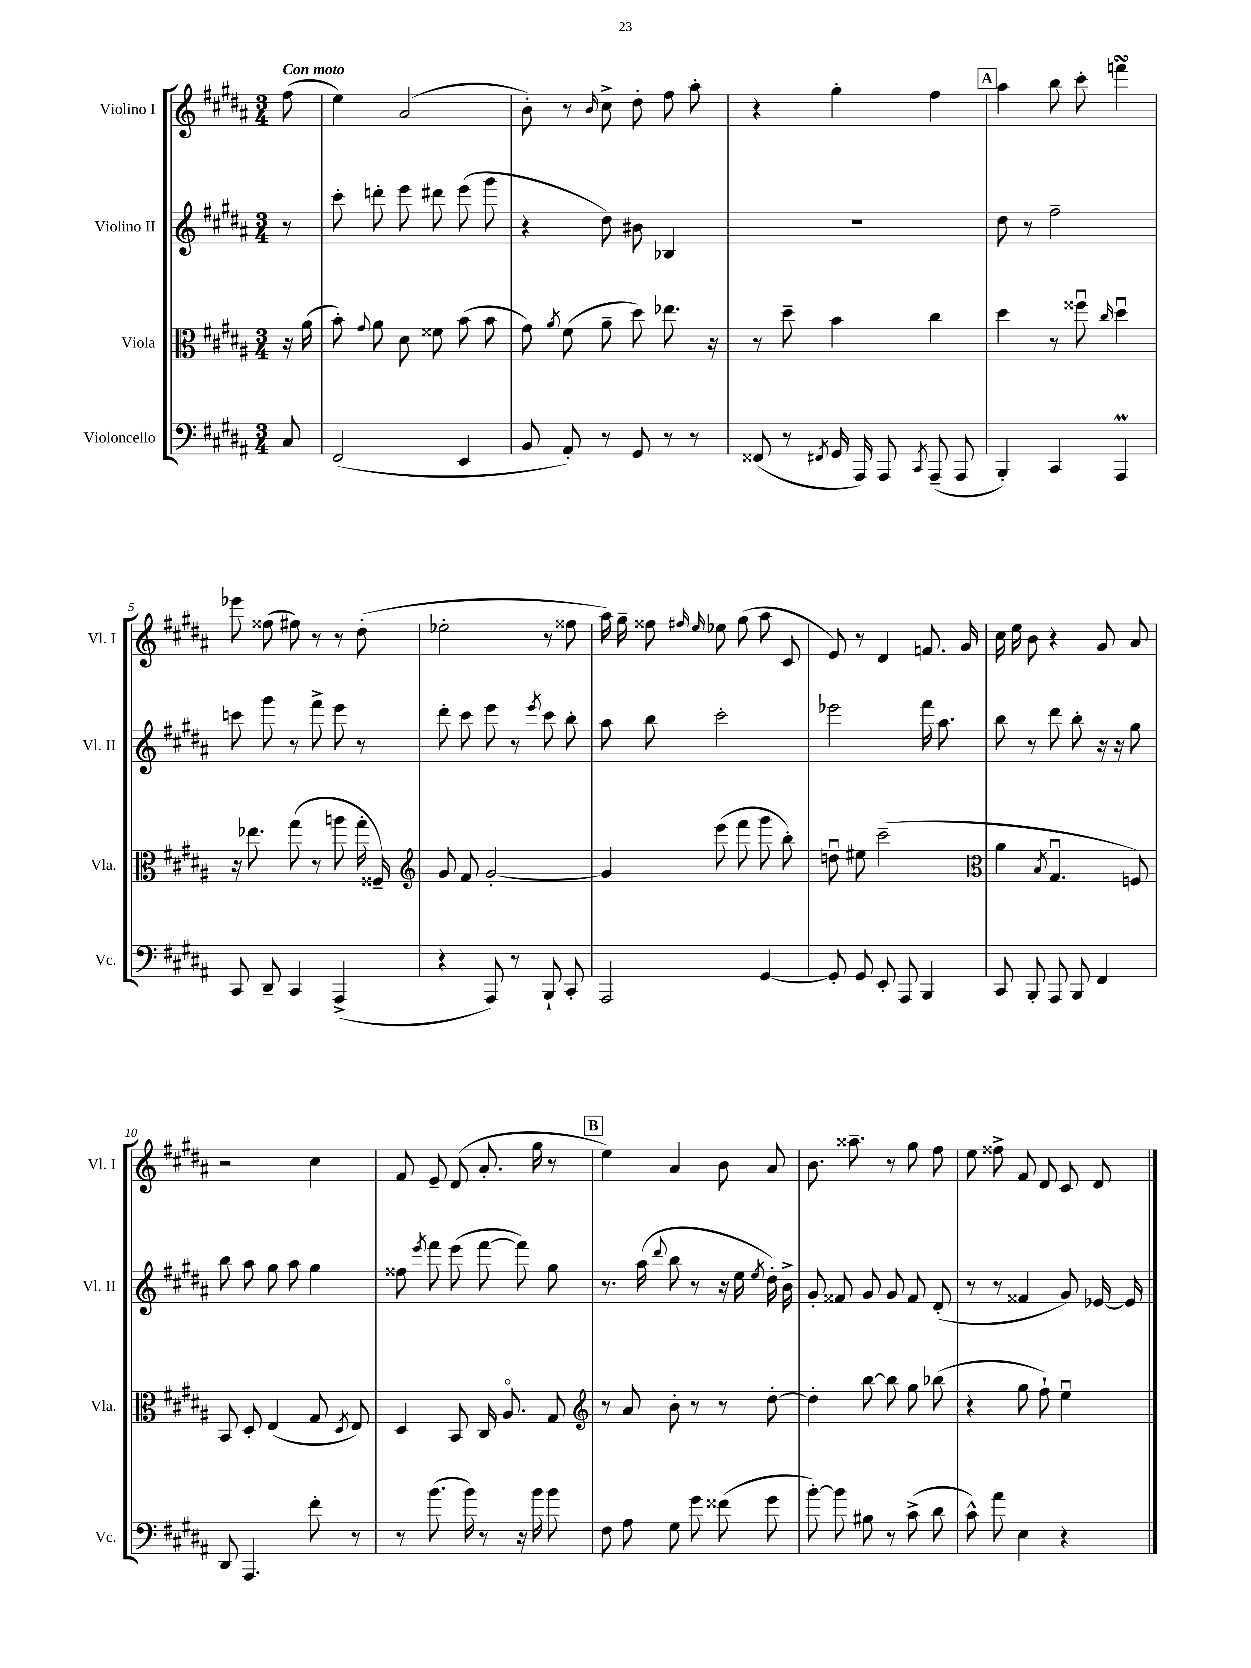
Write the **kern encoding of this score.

**kern	**kern	**kern	**kern
*part4	*part3	*part2	*part1
*staff4	*staff3	*staff2	*staff1
*I"Violoncello	*I"Viola	*I"Violino II	*I"Violino I
*I'Vc.	*I'Vla.	*I'Vl. II	*I'Vl. I
*clefF4	*clefC3	*clefG2	*clefG2
*k[f#c#g#d#a#]	*k[f#c#g#d#a#]	*k[f#c#g#d#a#]	*k[f#c#g#d#a#]
*M3/4	*M3/4	*M3/4	*M3/4
=	=	=	=
!	!	!	!LO:TX:a:B:t=Con moto
8C#/	16r	8r	(8ff#\
.	(16a#\	.	.
=1	=1	=1	=1
(2FF#/	8b'\)	8ccc#'\	4ee\)
.	8qqg#/	.	.
.	8a#\	8dddn'\	.
.	8d#\	8eee\	(2a#/
.	8f##X\	8ddd#X\	.
4EE/	(8b\	(8eee\	.
.	8b\	8ggg#\	.
=2	=2	=2	=2
8BB/	8g#\)	4r	8b'\)
.	8qa#/	.	.
8AA#'/)	(8f#\	.	8r
.	.	.	16qqb/
8r	8a#~\	8dd#\)	8cc#^\
8GG#/	8dd#\)	8b#X\	8dd#'\
8r	8.ee-X\	4B-X/	8ff#\
8r	.	.	8aa#'\
.	16r	.	.
=3	=3	=3	=3
(8FF##X/	8r	2.r	4r
8r	8dd#~\	.	.
8qFF#X/	.	.	.
16GG#/	4b\	.	4gg#'\
16AAA#/)	.	.	.
8AAA#/	.	.	.
8qCC#/	.	.	.
(8AAA#~/	4cc#\	.	4ff#\
8AAA#/	.	.	.
!!LO:REH:place=s1:t=A
=4	=4	=4	=4
4BBB'/)	4dd#\	8dd#\	4aa#\
.	.	8r	.
4CC#/	8r	2ff#~\	8bb\
.	8ff##Xu\	.	8ccc#'\
.	16qqcc#/	.	.
4AAA#m/	4dd#u\	.	4fffnsSSs\
!!LO:LB:g=z
=5	=5	=5	=5
8CC#/	16r	8cccn\	8eee-X\
.	8.ee-X\	.	.
8DD#~/	.	8ggg#\	(8ff##X\
4CC#/	(8gg#\	8r	8ff#X\)
.	8r	8fff#^\	8r
(4AAA#^/	8aan\	8eee\	8r
.	16gg#'\	8r	(8dd#'\
.	16F##X~/)	.	.
=6	=6	=6	=6
*	*clefG2	*	*
4r	8g#/	8ddd#'\	2ee-X'\
.	8f#/	8ccc#\	.
8AAA#/)	[2g#'/	8eee\	.
8r	.	8r	.
.	.	8qeee/	.
8BBB`/	.	8ccc#\	8r
8CC#'/	.	8bb'\	8ff##X\
=7	=7	=7	=7
2AAA#/	4g#/]	8aa#\	16aa#\)
.	.	.	16gg#~\
.	.	8bb\	8ff##X\
.	.	.	16qqff#X/
.	.	.	16qqee/
.	(8eee\	2ccc#'\	8ee-X\
.	8fff#\	.	(8gg#\
[4GG#/	8ggg#\	.	8aa#\
.	8bb'\)	.	8c#/
=8	=8	=8	=8
8GG#'/]	8ddnu\	2eee-X\	8e/)
8GG#/	8ee#X\	.	8r
8EE'/	(2ccc#~\	.	4d#/
8AAA#/	.	.	.
4BBB/	.	16fff#\	8.fn/
.	.	8.aa#\	.
.	.	.	16g#/
=9	=9	=9	=9
*	*clefC3	*	*
8CC#/	4a#\	8bb\	16cc#\
.	.	.	16ee\
8BBB'/	.	8r	8b\
.	8qB/	.	.
8AAA#/	4.G#u/	8ddd#\	4r
8BBB/	.	8bb'\	.
4FF#/	.	16r	8g#/
.	.	16r	.
.	8Fn/)	8gg#\	8a#/
!!LO:LB:g=z
=10	=10	=10	=10
8DD#/	8BB/	8bb\	2r
4.AAA#/	8D#'/	8aa#\	.
.	(4E/	8gg#\	.
.	.	8aa#\	.
8f#'\	8G#/	4gg#\	4cc#\
.	8qD#/	.	.
8r	8E/)	.	.
=11	=11	=11	=11
8r	4D#/	8ff##X\	8f#/
.	.	8qeee/	.
(8.b\	.	8fff#\	8e~/
.	8BB/	(8eee\	(8d#/
16b\)	.	.	.
8r	16C#/	[8fff#\	8.a#'/
.	8.A#/	.	.
16r	.	8fff#\])	.
16b\	.	.	16gg#\
8b\	8G#/	8gg#\	8r
!!LO:REH:place=s1:t=B
=12	=12	=12	=12
*	*clefG2	*	*
8F#\	8r	8.r	4ee\)
8A#\	8a#/	.	.
.	.	(16aa#\	.
.	.	8qqddd#/	.
8G#\	8b'\	8bb\	4a#/
8g#\	8r	8r	.
(8f##X\	8r	16r	8b\
.	.	16ee\	.
.	.	8qee/	.
8g#\	[8dd#'\	16dd#'\)	8a#/
.	.	16b^\	.
=13	=13	=13	=13
[8b'\)	4dd#'\]	8g#'/	8.b\
8b\]	.	8f##X/	.
.	.	.	8.aa##X~\
8B#X\	[8bb\	8g#/	.
8r	8bb\]	8g#/	8r
(8c#^\	8gg#\	8f##/	8gg#\
8d#\	(8bb-X\	(8d#'/	8ff#\
=14	=14	=14	=14
8c#^^\)	4r	8r	8ee\
8a#\	.	8r	8ff##X^\
4E\	8gg#\	4f##X/	8f#/
.	8ff#`\)	.	8d#/
4r	4eeu\	8g#/)	8c#/
.	.	[16e-X/	8d#/
.	.	16e-/]	.
==	==	==	==
*-	*-	*-	*-
